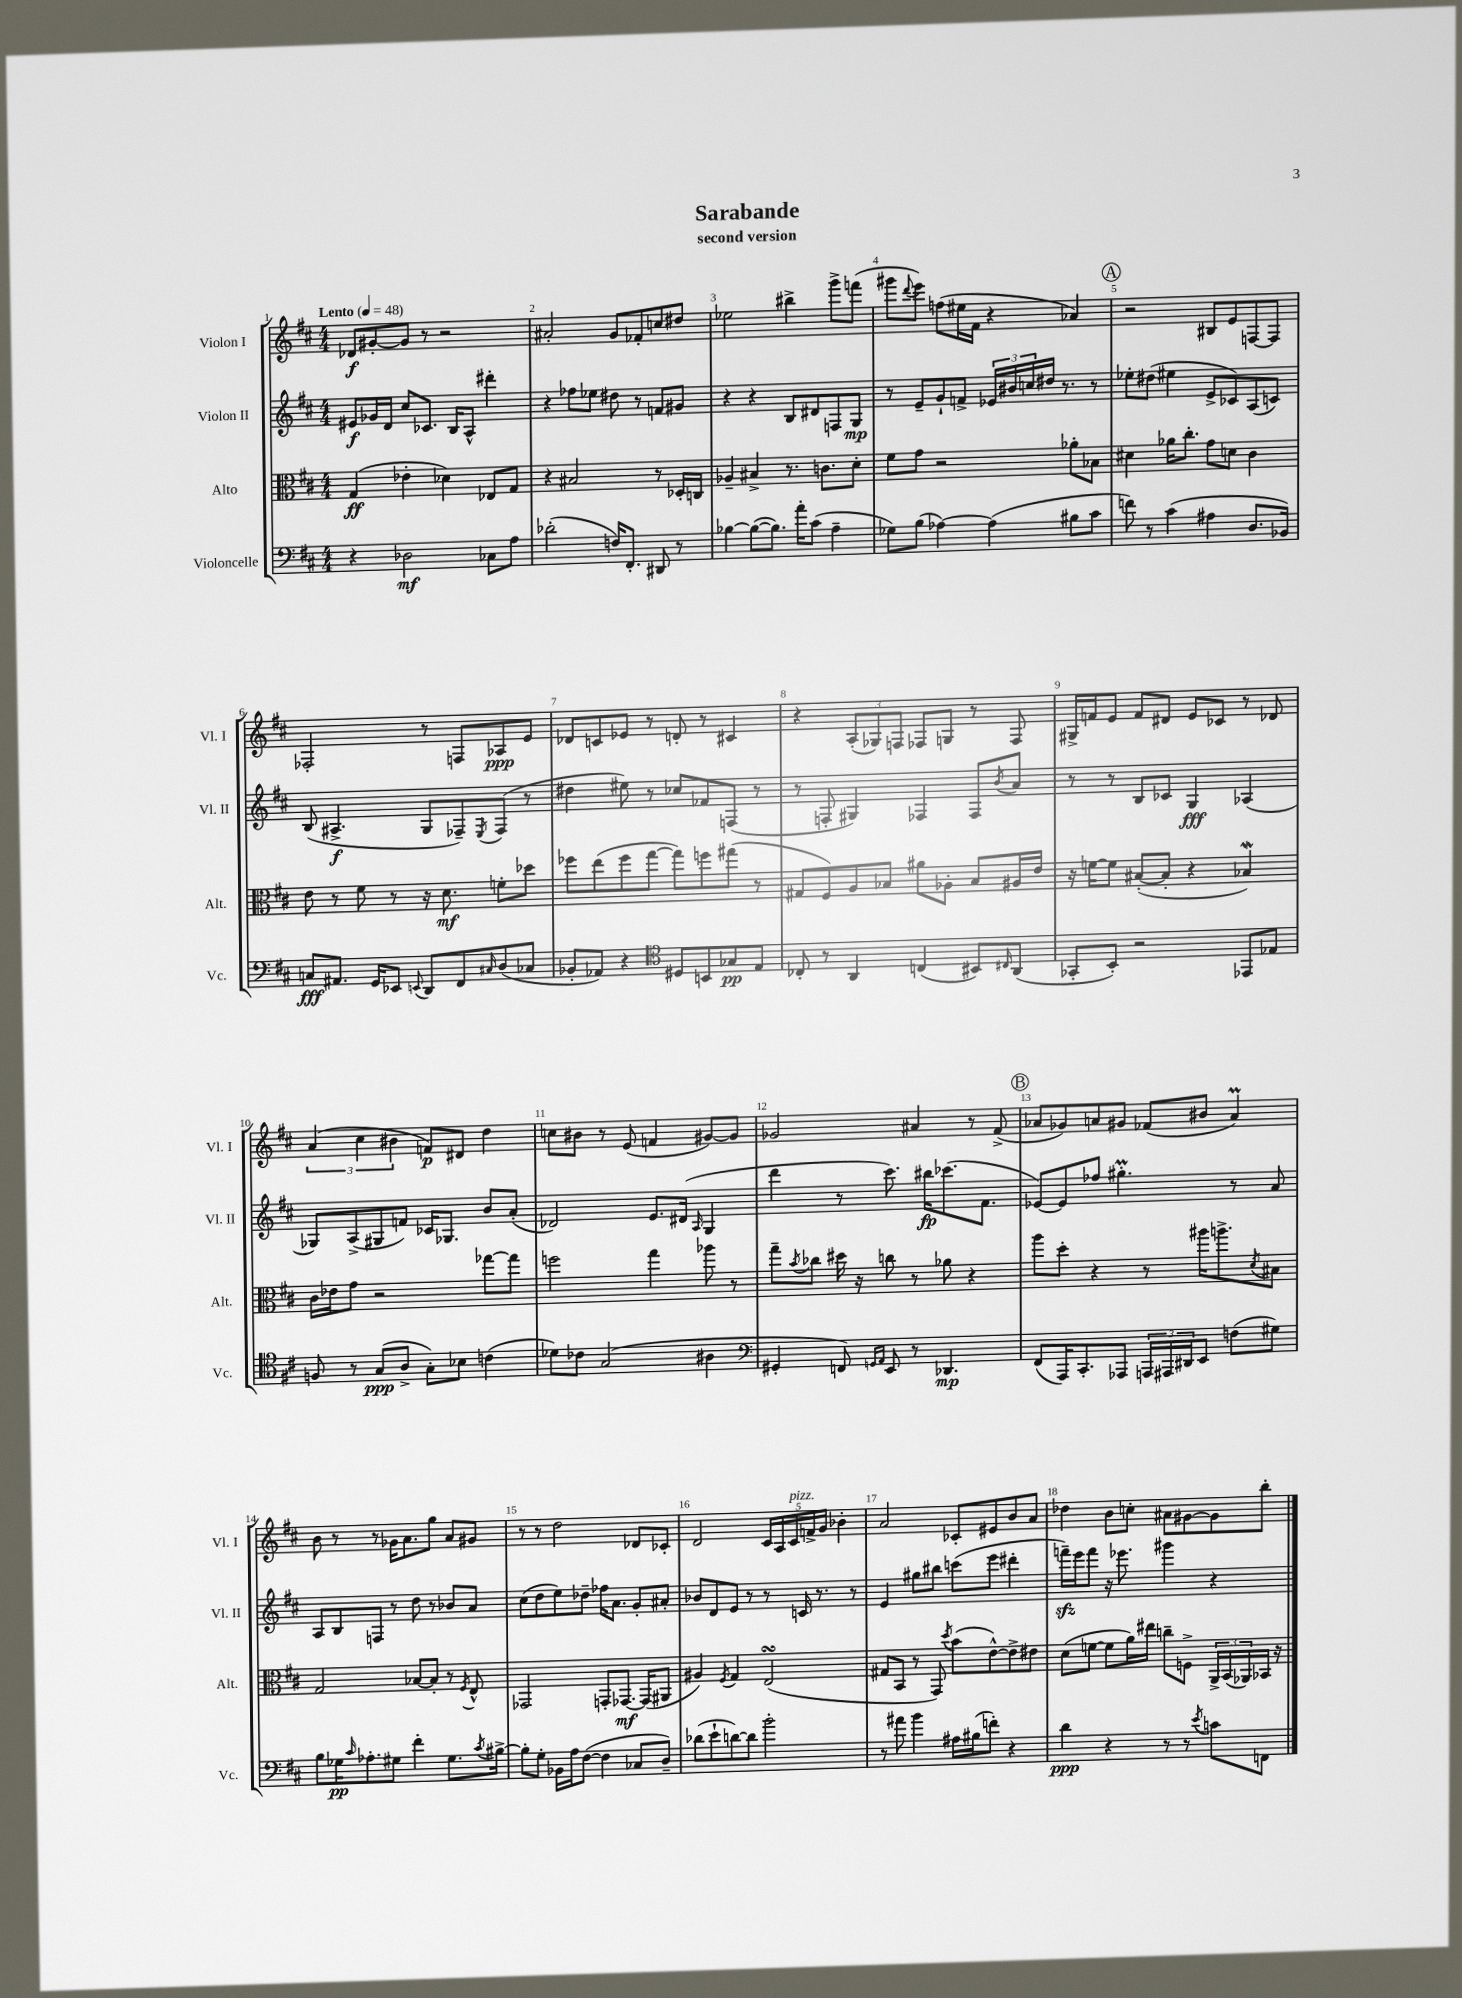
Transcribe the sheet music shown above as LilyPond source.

\header { title = "Sarabande" subtitle = "second version" }
<<
\new StaffGroup <<
\new Staff = "s0" \with { instrumentName = "Violon I" shortInstrumentName = "Vl. I" } {
    \clef treble \key d \major \numericTimeSignature \time 4/4 \tempo "Lento" 4 = 48
    des'8\f gis'8~-. gis'8 r8 r2 |
    ais'2-. g'8 fes'8-. c''8 dis''8 |
    ees''2 bis''4-> g'''8-> f'''8( |
    gis'''8 \appoggiatura { d'''8 } e'''8) f''8( eis''16 fis'16 r4 aes'4) |
    \mark \markup { \circle "A" } r2 bis8 e'8 f8~ f8 |
    fes2-. r8 f8 aes8\ppp e'8 |
    des'8 c'8 ees'8 r8 d'8-. r8 cis'4 |
    r4 \tuplet 3/2 { a8-.( ges8) f8 } fes8 g8 r8 fes8 |
    gis16-> f'16 e'8 f'8 dis'8 e'8 ces'8 r8 des'8 |
    \tuplet 3/2 { a'4( cis''4 bis'4 } f'8\p) dis'8 d''4 |
    c''8 bis'8 r8 e'8( f'4 gis'8~) gis'8 |
    ges'2 ais'4 r8 fis'8->( |
    \mark \markup { \circle "B" } aes'8 ges'8) a'8 gis'8 fes'8( bis'8 a'4\prall) |
    b'8 r8 r8 ges'16 a'8. g''8 a'8 gis'8 |
    r8 r8 d''2 des'8 ces'8-. |
    d'2 \tuplet 5/4 { cis'16 a16 cis'16^\markup { \italic "pizz." } f'16-> g'16 } bes'4-. |
    a'2 ces'8-. eis'8 b'8 a'8 |
    des''4 b'8 c''8-. ais'8 gis'8~ gis'8 b''8-. \bar "|." |
}
\new Staff = "s1" \with { instrumentName = "Violon II" shortInstrumentName = "Vl. II" } {
    \clef treble \key d \major \numericTimeSignature \time 4/4
    eis'8\f ges'16 d'16 cis''8 ces'8. b16 a8-^ dis'''4-. |
    r4 fes''8 ees''8 dis''8 r8 f'8 gis'8 |
    r4 r4 b8 dis'8 f8 g8\mp |
    r8 e'8-- g'8-! f'8-> \tuplet 3/2 { ees'16 bis'16 c''16 } dis''16 r8. r8 |
    \mark \markup { \circle "A" } ees''8-. dis''8( eis''4 e'8-> ces'8) a8( c'8) |
    b8( ais4.->\f g8 fes8--) \acciaccatura { e8 } fes8( r8 |
    dis''4 eis''8) r8 ces''8 fes'8 f8( r8 |
    r8 f8-. gis4) fes4 fes8 \acciaccatura { b'8 } a'8 |
    r8 r8 b8 ces'8 g4\fff aes4( |
    ges8) a8->( gis8 f'8) ces'16 ges8. b'8 a'8-.( |
    des'2) e'8. dis'16( \grace { a16 } g4 |
    d'''4 r8 cis'''8.) bis''16\fp ces'''8.( fis'8. |
    \mark \markup { \circle "B" } ees'8~) ees'8 fes''8 gis''4.-.\prall r8 a'8 |
    a8 b8 f8 r8 d''8 r8 bes'8 a'8 |
    cis''8( d''8 e''8) des''8-- fes''16 a'8. g'8-. ais'8-. |
    bes'8 d'8 e'8 r8 r8 c'16 r8. r8 |
    e'4 gis''8 bis''8 c'''8( e'''8 dis'''4-. |
    f'''16--\sfz) e'''16 f'''8 r16 ees'''8. gis'''4 r4 \bar "|." |
}
\new Staff = "s2" \with { instrumentName = "Alto" shortInstrumentName = "Alt." } {
    \clef alto \key d \major \numericTimeSignature \time 4/4
    g4\ff( ees'4-. des'4) ees8 g8 |
    r4 bis2 r8 des16-. c16 |
    aes4-- bis4-> r8. c'8. d'8-. |
    fis'8 g'8 r2 aes'8-. bes8 |
    \mark \markup { \circle "A" } dis'4 aes'16 cis''8.-. g'8 d'8 cis'4 |
    e'8 r8 fis'8 r8 r16 d'8.\mf f'8-. des''8 |
    fes''8 e''8( fes''8 g''8~ g''8) f''8 gis''8( r8 |
    gis8 fis8) a8 bes8 ais'8 aes8-. bes8 ais16 e'16 |
    r16 f'16~ f'8 bis8~-.( bis8-. r4 bes4\mordent) |
    cis'16 ees'16 g'8 r2 ges''8~ ges''8 |
    f''2 g''4 aes''8 r8 |
    g''8-- \acciaccatura { b'8 } ces''8 dis''16 r16 c''8 r8 aes'8 r4 |
    \mark \markup { \circle "B" } a''8 d''8-. r4 r8 ais''16 a''8.-> \acciaccatura { d'8 } bis8 |
    g2 bes8~ bes8-. r8 \acciaccatura { fis8 } e8-^ |
    ges,2 g,8-. ges,8.~\mf ges,16( ais,8 |
    ais4) \acciaccatura { fis8 } g4 e2\turn( |
    gis8 b,8 r8 g,8) \acciaccatura { d''8 } b'8( e'8~-^) e'8-> eis'8 |
    d'8( f'8~ f'8 a'16) eis''16 c''8-- f8-> \tuplet 3/2 { a,16-> b,16( aes,16) } bes,16 r16 \bar "|." |
}
\new Staff = "s3" \with { instrumentName = "Violoncelle" shortInstrumentName = "Vc." } {
    \clef bass \key d \major \numericTimeSignature \time 4/4
    r4 des2\mf ces8 a8 |
    des'2-.( f16) fis,8.-. dis,8 r8 |
    bes4~ bes8~( bes8.) a'16-. cis'8( a4-- |
    ges8) b8( aes4~) aes4( bis8 cis'8 |
    \mark \markup { \circle "A" } f'8) r8 cis'4( ais4 d8. bes,16) |
    c8\fff ais,8. g,16 ees,8 \appoggiatura { e,8 } d,8 fis,8 \grace { cis16 } d8( ces8 |
    bes,8-. aes,8) r4 \clef tenor dis8 b,8 ges8\pp e8 |
    ces8-. r8 a,4 c4( bis,8) \grace { cis16 } a,8( |
    ges,8-. b,8-.) r2 ees,8 ees8 |
    f8 r8 g8\ppp( a8-> g8-.) bes8 c'4( |
    des'8) ces'8 g2( ais4 |
    \clef bass gis,4-. f,8) \grace { g,16 a,16 } e,8 r8 des,4.\mp |
    \mark \markup { \circle "B" } fis,8( a,,16) cis,8.-. aes,,8 \tuplet 3/2 { a,,16 ais,,16 dis,16 } e,8 f8( gis8) |
    b8 ges16\pp \grace { cis'16 } aes8.-. gis8 fis'4-. gis8. \acciaccatura { cis'8 } bis16~-> |
    bis8-. g8-. bes,16 a16 fis8~( fis4 ces8 d8--) |
    des'8( e'8-! d'8~) d'8 b'2-. |
    r8 ais'8 b'4 ais16 bis16( f'8-.) r4 |
    d'4\ppp r4 r8 r8 \acciaccatura { e'8 } c'8 f,8 \bar "|." |
}
>>
>>
\layout { \context { \Score \override BarNumber.break-visibility = ##(#f #t #t) barNumberVisibility = #all-bar-numbers-visible } }
